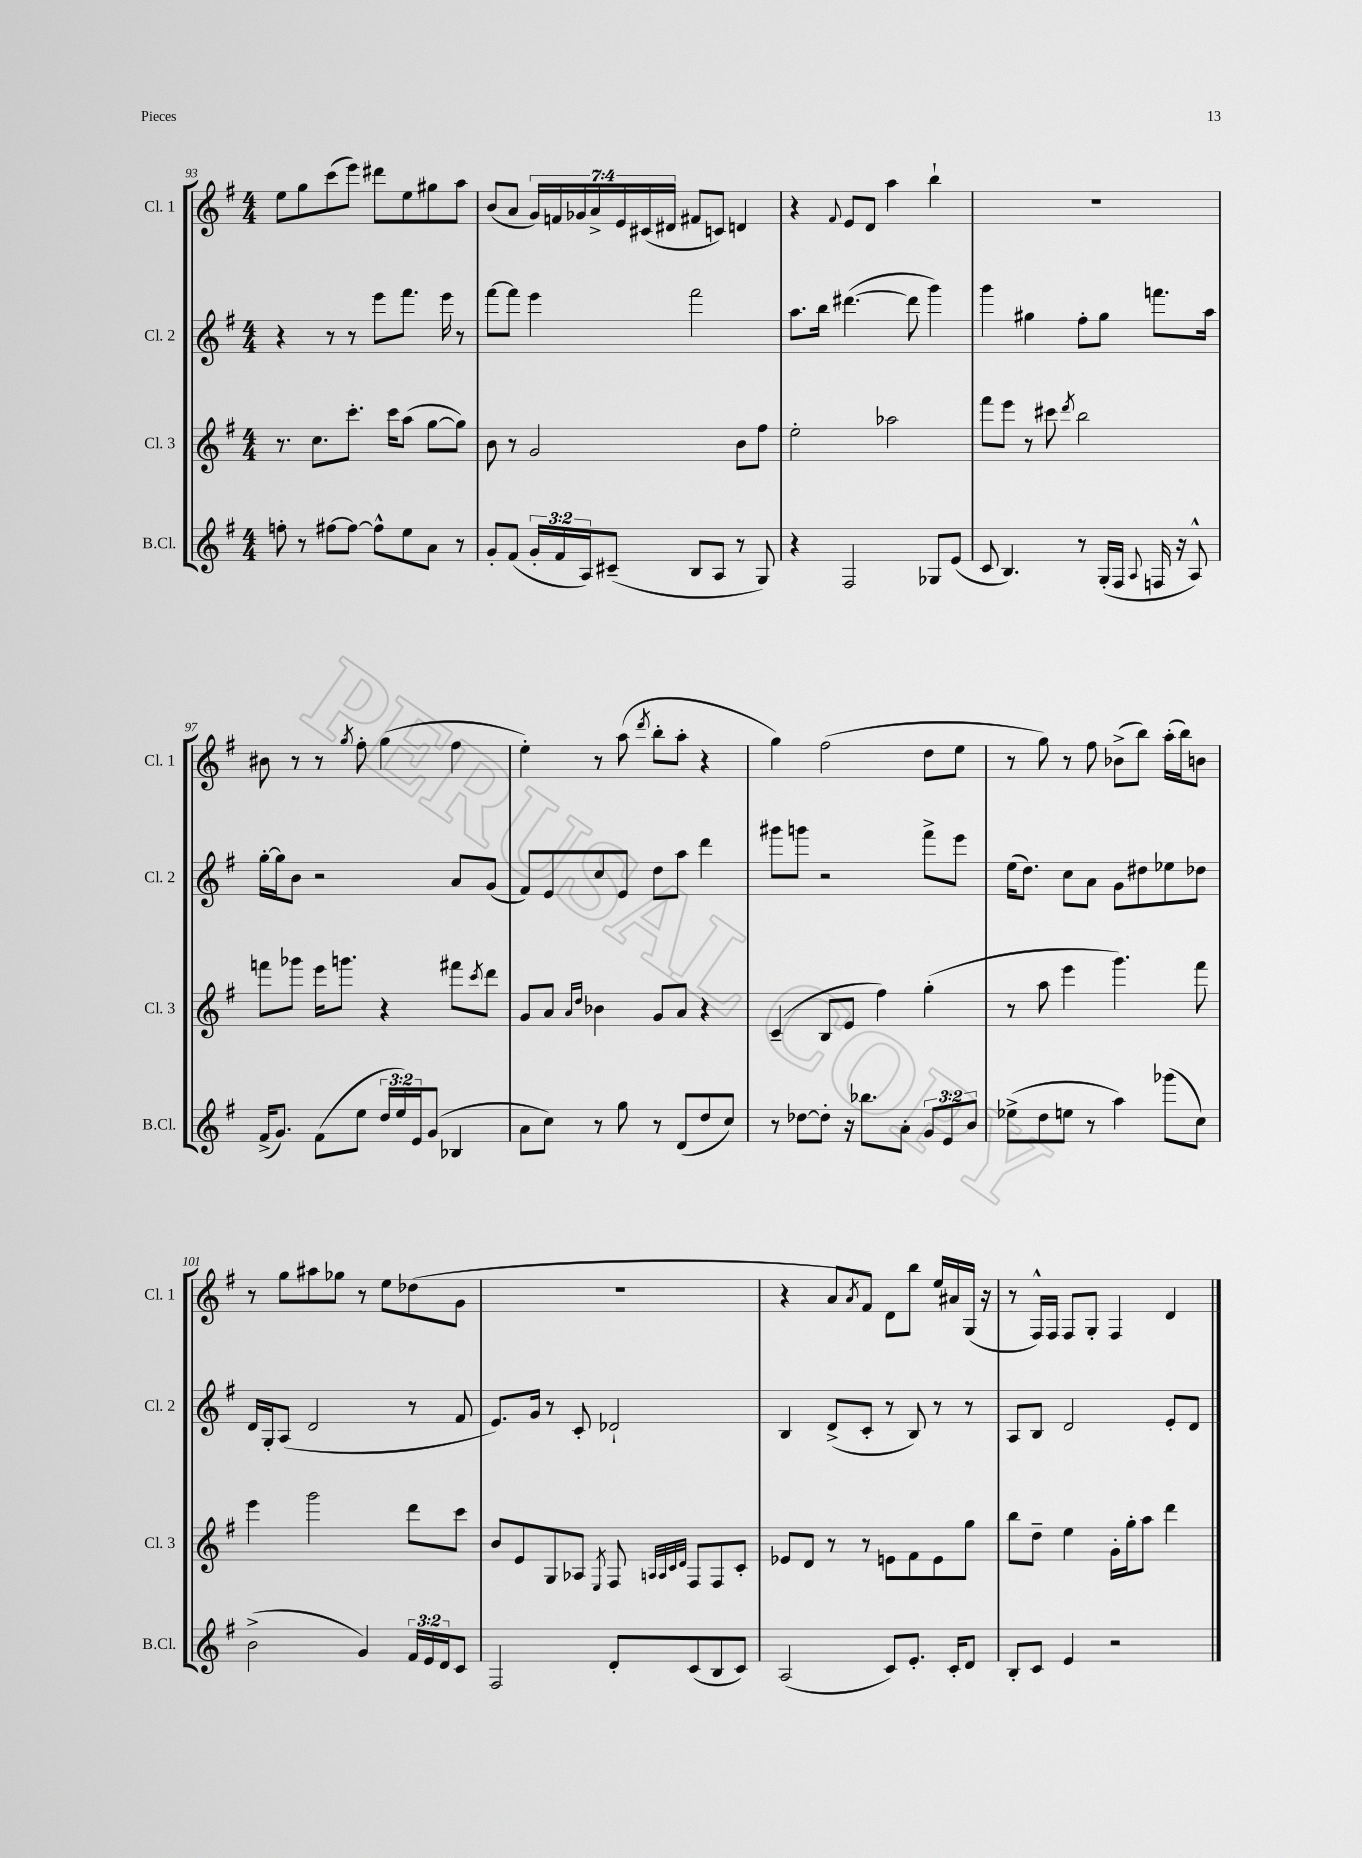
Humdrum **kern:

**kern	**kern	**kern	**kern
*staff4	*staff3	*staff2	*staff1
*clefG2	*clefG2	*clefG2	*clefG2
*k[f#]	*k[f#]	*k[f#]	*k[f#]
*M4/4	*M4/4	*M4/4	*M4/4
8ff'	8.r	4r	8ee
8r	.	.	8gg
.	8.cc	.	.
[8ff#	.	8r	(8ccc
8ff#_	8.ccc'	8r	8eee)
8ff#^^]	.	8eee	8ddd#
.	16ccc	.	.
8ee	(8aa	8.fff#	8ee
8a	[8gg	.	8gg#
.	.	16eee	.
8r	8gg])	8r	8aa
=	=	=	=
8g'	8b	[8fff#	(8b
(8f#	8r	8fff#]	8a
24g'	2g	4eee	28g)
.	.	.	28f
24f#	.	.	.
.	.	.	28g-
24A)	.	.	.
.	.	.	28a^
(8c#~	.	.	.
.	.	.	28e
.	.	.	(28c#
.	.	.	28d#
8B	.	2fff#	8f#
8A	.	.	8c)
8r	8b	.	4d
8G)	8ff#	.	.
=	=	=	=
4r	2ee'	8.aa	4r
.	.	16bb	.
.	.	.	8qqf#
2F#	.	([4.ddd#	8e
.	.	.	8d
.	2aa-	.	4aa
.	.	8ddd#]	.
8G-	.	4ggg)	4bb`
(8e	.	.	.
=	=	=	=
8c	8fff#	4ggg	1r
4.B)	8eee	.	.
.	8r	4gg#	.
.	8ccc#	.	.
.	8qddd	.	.
8r	2bb	8ff#'	.
(16G'	.	8gg#	.
16F#	.	.	.
8qqA	.	.	.
16F	.	8.fff	.
16r	.	.	.
8A^^)	.	.	.
.	.	16aa	.
=	=	=	=
(16f#^	8fff	[16gg'	8b#
8.g)	.	16gg]	.
.	8ggg-	8b	8r
(8f#	16eee	2r	8r
.	8.ggg	.	.
.	.	.	8qgg
8ee	.	.	8ff#'
24dd	4r	.	(4gg
24ee)	.	.	.
24e	.	.	.
(8g	.	.	.
4B-	8fff#	8a	4ff#
.	8qccc	.	.
.	8ddd	(8g	.
=	=	=	=
8a	8g	8f#)	4ee')
8cc)	8a	8e	.
.	16qqa	.	.
.	16qqdd	.	.
8r	4b-	8cc	8r
8gg	.	8e	(8aa
.	.	.	8qddd
8r	8g	8dd	8bb'
(8d	8a	8aa	8aa'
8dd	4r	4ddd	4r
8cc)	.	.	.
=	=	=	=
8r	(4c~	8ggg#	4gg)
[8dd-	.	8ggg	.
8dd-']	8B	2r	(2ff#
16r	8e	.	.
8.bb-	.	.	.
.	4ff#)	.	.
8a'	.	.	.
12g	(4gg'	8fff#^	8dd
12e	.	.	.
.	.	8eee	8ee
12b	.	.	.
=	=	=	=
(8ee-^	8r	(16ee	8r
.	.	8.dd)	.
8dd	8aa	.	8gg)
8ee	4eee	8cc	8r
8r	.	8a	8ff#
4aa)	4.ggg)	8g	(8b-^
.	.	8dd#	8bb)
(8ggg-	.	8ee-	(16aa'
.	.	.	16bb)
8cc)	8fff#	8dd-	8b
=	=	=	=
(2b^	4eee	16d	8r
.	.	16G'	.
.	.	(8A	8gg
.	2ggg	2d	8aa#
.	.	.	8gg-
4g)	.	.	8r
.	.	.	8ee
24f#	8ddd	8r	(8dd-
24e	.	.	.
24d	.	.	.
8c	8ccc	8f#	8g
=	=	=	=
2F#	8b	8.e)	1r
.	8e	.	.
.	.	16g	.
.	8G	8r	.
.	8A-	8c'	.
.	8qE	.	.
8d'	8F#	2d-`	.
.	32qqA	.	.
.	32qqA	.	.
.	32qqc	.	.
.	32qqd	.	.
(8c	8F#	.	.
8B	8F#	.	.
8c)	8c'	.	.
=	=	=	=
(2A	8e-	4B	4r
.	8d	.	.
.	8r	(8d^	8a
.	.	.	8qa
.	8r	8c'	8f#)
8c)	8e	8r	8d
8.e'	8f#	8B)	8bb
.	8e	8r	16ee
16c'	.	.	16a#
8d	8gg	8r	(16G
.	.	.	16r
=	=	=	=
8B'	8bb	8A	8r
8c	8dd~	8B	16F#^^)
.	.	.	16F#
4e	4ee	2d	8F#
.	.	.	8G'
2r	16g'	.	4F#
.	16gg'	.	.
.	8aa	.	.
.	4ddd	8e'	4d
.	.	8d	.
==	==	==	==
*-	*-	*-	*-
